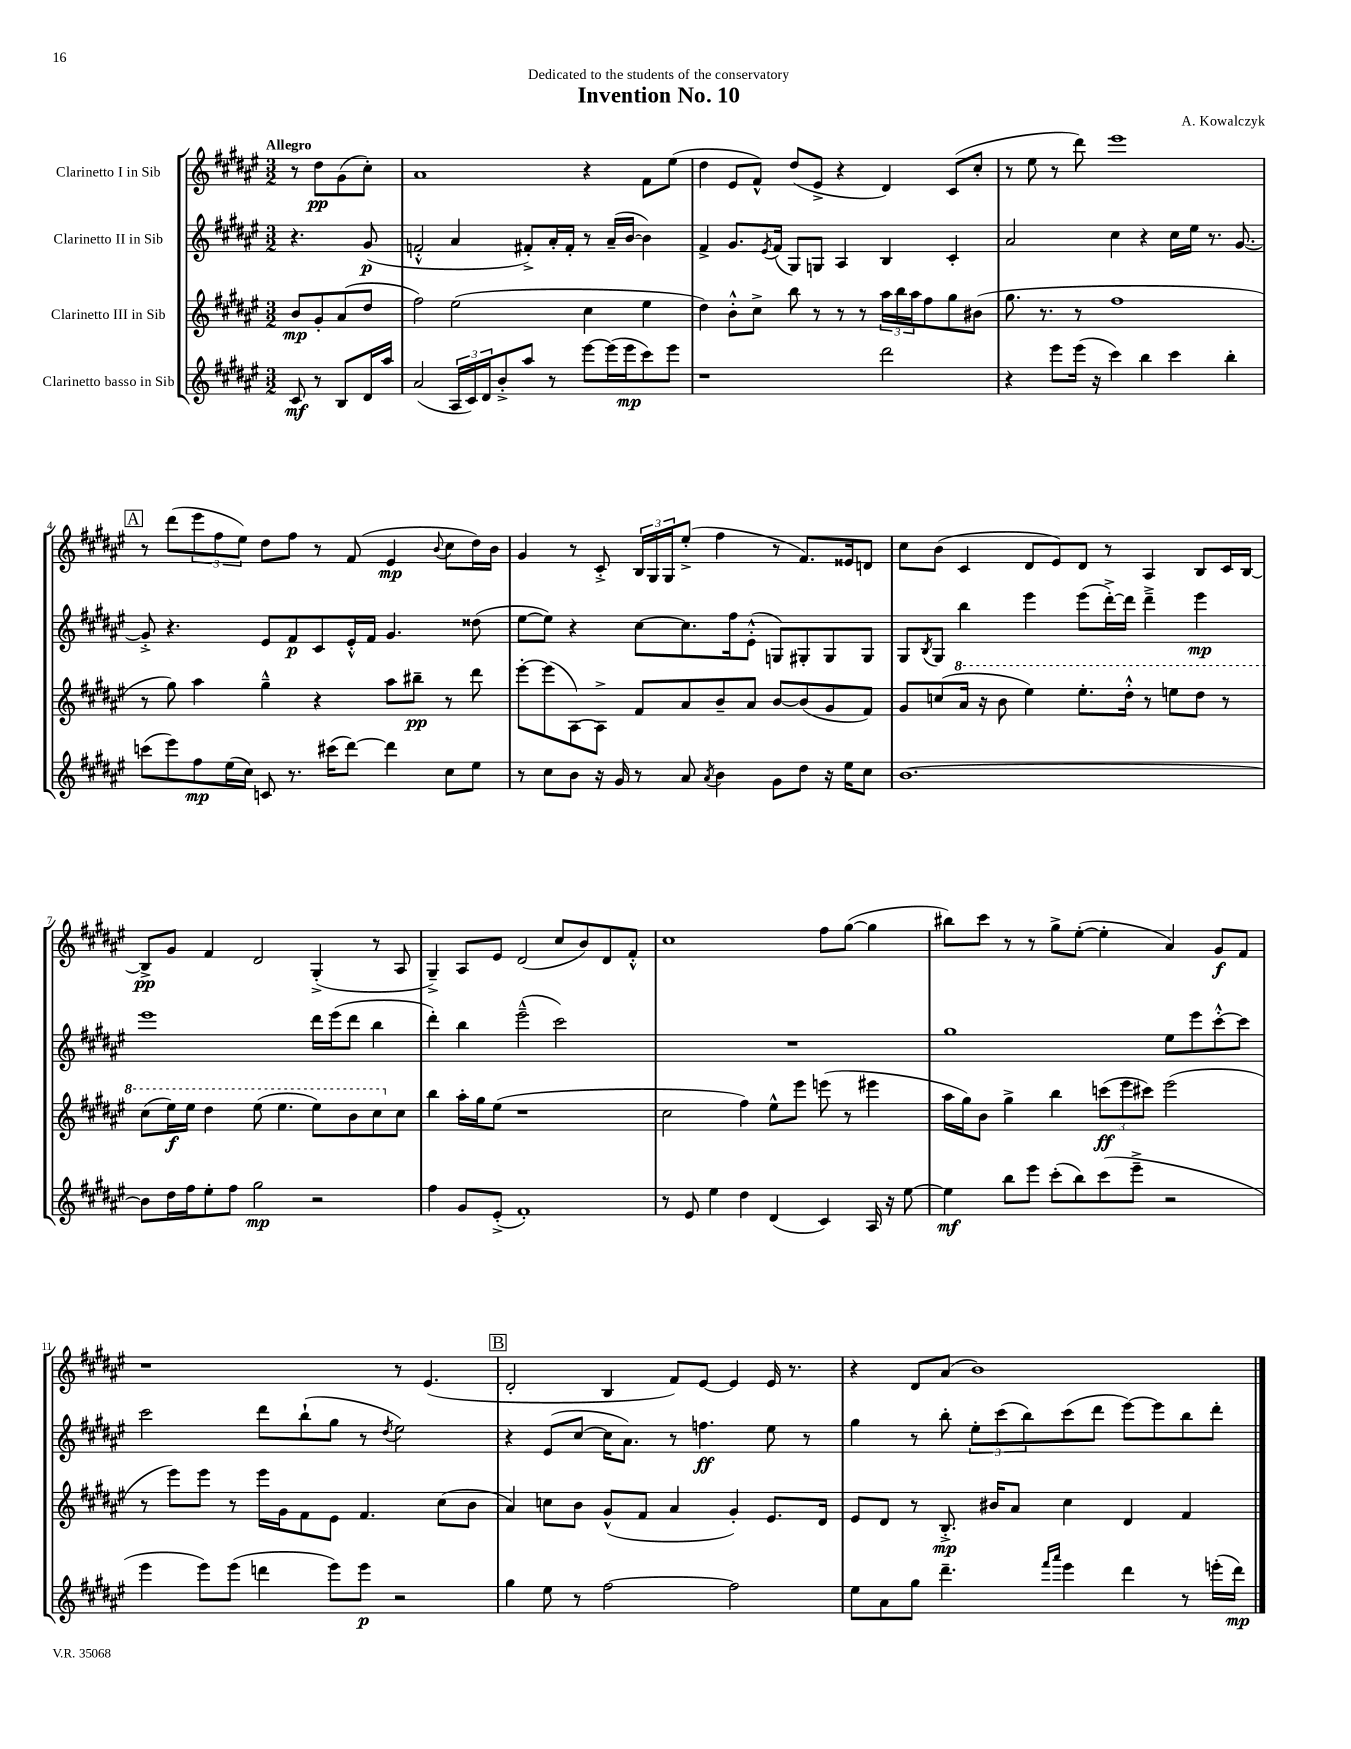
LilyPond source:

\header { title = "Invention No. 10" composer = "A. Kowalczyk" dedication = "Dedicated to the students of the conservatory" }
<<
\new StaffGroup <<
\new Staff = "s0" \with { instrumentName = "Clarinetto I in Sib" } {
    \clef treble \key fis \major \numericTimeSignature \time 3/2 \partial 2 \tempo "Allegro"
    r8 dis''8\pp gis'8( cis''8-.) |
    ais'1 r4 fis'8 eis''8( |
    dis''4 eis'8 fis'8-^) dis''8( eis'8-> r4 dis'4) cis'8( cis''8-. |
    r8 eis''8 r8 dis'''8) eis'''1 |
    \mark \markup { \box "A" } r8 dis'''8( \tuplet 3/2 { eis'''8 fis''8 eis''8) } dis''8 fis''8 r8 fis'8( eis'4\mp \appoggiatura { b'8 } cis''8 dis''16) b'16 |
    gis'4 r8 cis'8-.-> \tuplet 3/2 { b16 gis16 gis16 } eis''8-.->( fis''4 r8 fis'8.) eisis'16 d'8 |
    cis''8 b'8( cis'4 dis'8 eis'8) dis'8 r8 ais4 b8 cis'16 b16~ |
    b8->\pp gis'8 fis'4 dis'2 gis4-.->( r8 ais8 |
    gis4--->) ais8 eis'8 dis'2( cis''8 b'8) dis'8 fis'8-.-^ |
    cis''1 fis''8 gis''8~( gis''4 |
    bis''8) cis'''8 r8 r8 gis''8-> eis''8~-.( eis''4-. ais'4) gis'8\f fis'8 |
    r1 r8 eis'4.( |
    \mark \markup { \box "B" } dis'2-. b4 fis'8) eis'8~ eis'4 eis'16 r8. |
    r4 dis'8 ais'8( b'1) \bar "|." |
}
\new Staff = "s1" \with { instrumentName = "Clarinetto II in Sib" } {
    \clef treble \key fis \major \numericTimeSignature \time 3/2 \partial 2
    r4. gis'8\p( |
    f'2-.-^ ais'4 fis'8-.->) ais'16-. fis'16-. r8 ais'16--( b'16~ b'4) |
    fis'4-> gis'8. \acciaccatura { eis'8 } fis'16( gis8) g8 ais4 b4 cis'4-. |
    ais'2 cis''4 r4 cis''16 eis''16 r8. gis'8.~ |
    \mark \markup { \box "A" } gis'8-.-> r4. eis'8 fis'8\p cis'8 eis'16-.-^ fis'16 gis'4. disis''8( |
    eis''8~ eis''8) r4 cis''8~ cis''8. fis''16 eis'8-.-^( g8) gis8-. gis8 gis8 |
    gis8 \acciaccatura { b8 } gis8 b''4 eis'''4 eis'''8( dis'''16~-.->) dis'''16 dis'''4---> eis'''4\mp |
    eis'''1 dis'''16 eis'''16( dis'''8 b''4 |
    dis'''4-.) b''4 eis'''2---^( cis'''2) |
    R1. |
    gis''1 eis''8 eis'''8 cis'''8~-.-^ cis'''8 |
    cis'''2 dis'''8 b''8-!( gis''8 r8 \acciaccatura { dis''8 } eis''2) |
    \mark \markup { \box "B" } r4 eis'8( cis''8~ cis''16 ais'8.) r8 f''4.\ff eis''8 r8 |
    gis''4 r8 b''8-. \tuplet 3/2 { eis''8-. cis'''8( b''8) } cis'''8( dis'''8 eis'''8~) eis'''8 b''8 dis'''8-. \bar "|." |
}
\new Staff = "s2" \with { instrumentName = "Clarinetto III in Sib" } {
    \clef treble \key fis \major \numericTimeSignature \time 3/2 \partial 2
    b'8\mp gis'8-. ais'8( dis''8 |
    fis''2) eis''2( cis''4 eis''4 |
    dis''4) b'8-.-^ cis''8-> b''8 r8 r8 r8 \tuplet 3/2 { ais''16 b''16 ais''16 } fis''8 gis''8 bis'8( |
    gis''8. r8. r8 fis''1 |
    \mark \markup { \box "A" } r8 gis''8) ais''4 gis''4---^ r4 ais''8 bis''8--\pp r8 dis'''8 |
    eis'''8~-. eis'''8( ais8~) ais8-> fis'8 ais'8 b'8-- ais'8 b'8~ b'8( gis'8 fis'8) |
    gis'8 c''8( \ottava #1 ais''16 r16 b''8 eis'''4) eis'''8.-. dis'''16-.-^ r8 e'''8 dis'''8 r8 |
    cis'''8( eis'''16\f) eis'''16 dis'''4 eis'''8( eis'''4. eis'''8) b''8 cis'''8 \ottava #0 cis''8 |
    b''4 ais''16-. gis''16 eis''8( r1 |
    cis''2 fis''4) eis''8-^ eis'''8 e'''8( r8 eis'''4 |
    ais''16 gis''16) b'8 gis''4-> b''4 \tuplet 3/2 { c'''8\ff( eis'''8 cis'''8) } eis'''2( |
    r8 eis'''8) eis'''8 r8 eis'''16 gis'16 fis'8 eis'8 fis'4. cis''8( b'8 |
    \mark \markup { \box "B" } ais'4) c''8 b'8 gis'8-^( fis'8 ais'4 gis'4-.) eis'8. dis'16 |
    eis'8 dis'8 r8 b8.-.->\mp bis'16 ais'8 cis''4 dis'4 fis'4 \bar "|." |
}
\new Staff = "s3" \with { instrumentName = "Clarinetto basso in Sib" } {
    \clef treble \key fis \major \numericTimeSignature \time 3/2 \partial 2
    cis'8\mf r8 b8 dis'16 ais''16 |
    ais'2( \tuplet 3/2 { ais16 cis'16) dis'16 } b'8-.-> ais''8 r8 eis'''8~ eis'''16( eis'''16\mp cis'''8) eis'''8 |
    r1 dis'''2 |
    r4 eis'''8 eis'''16( r16 cis'''4) b''4 cis'''4 b''4-. |
    \mark \markup { \box "A" } c'''8( eis'''8) fis''8\mp eis''16( cis''16) c'8 r8. cis'''16( dis'''8~) dis'''4 cis''8 eis''8 |
    r8 cis''8 b'8 r16 gis'16 r8 ais'8 \acciaccatura { ais'8 } b'4 gis'8 dis''8 r16 eis''16 cis''8 |
    b'1.~ |
    b'8 dis''16 fis''16 eis''8-. fis''8 gis''2\mp r2 |
    fis''4 gis'8 eis'8-.->( fis'1-.) |
    r8 eis'8 eis''4 dis''4 dis'4( cis'4) ais16 r16 eis''8~ |
    eis''4\mf b''8 eis'''8 cis'''8-.( b''8) cis'''8( eis'''8---> r2 |
    eis'''4 eis'''8) eis'''8( d'''4 eis'''8) eis'''8\p r2 |
    \mark \markup { \box "B" } gis''4 eis''8 r8 fis''2~ fis''2 |
    eis''8 ais'8 gis''8 dis'''4.-- \grace { fis'''16 ais'''16 } eis'''4 dis'''4 r8 e'''16-.( dis'''16\mp) \bar "|." |
}
>>
>>
